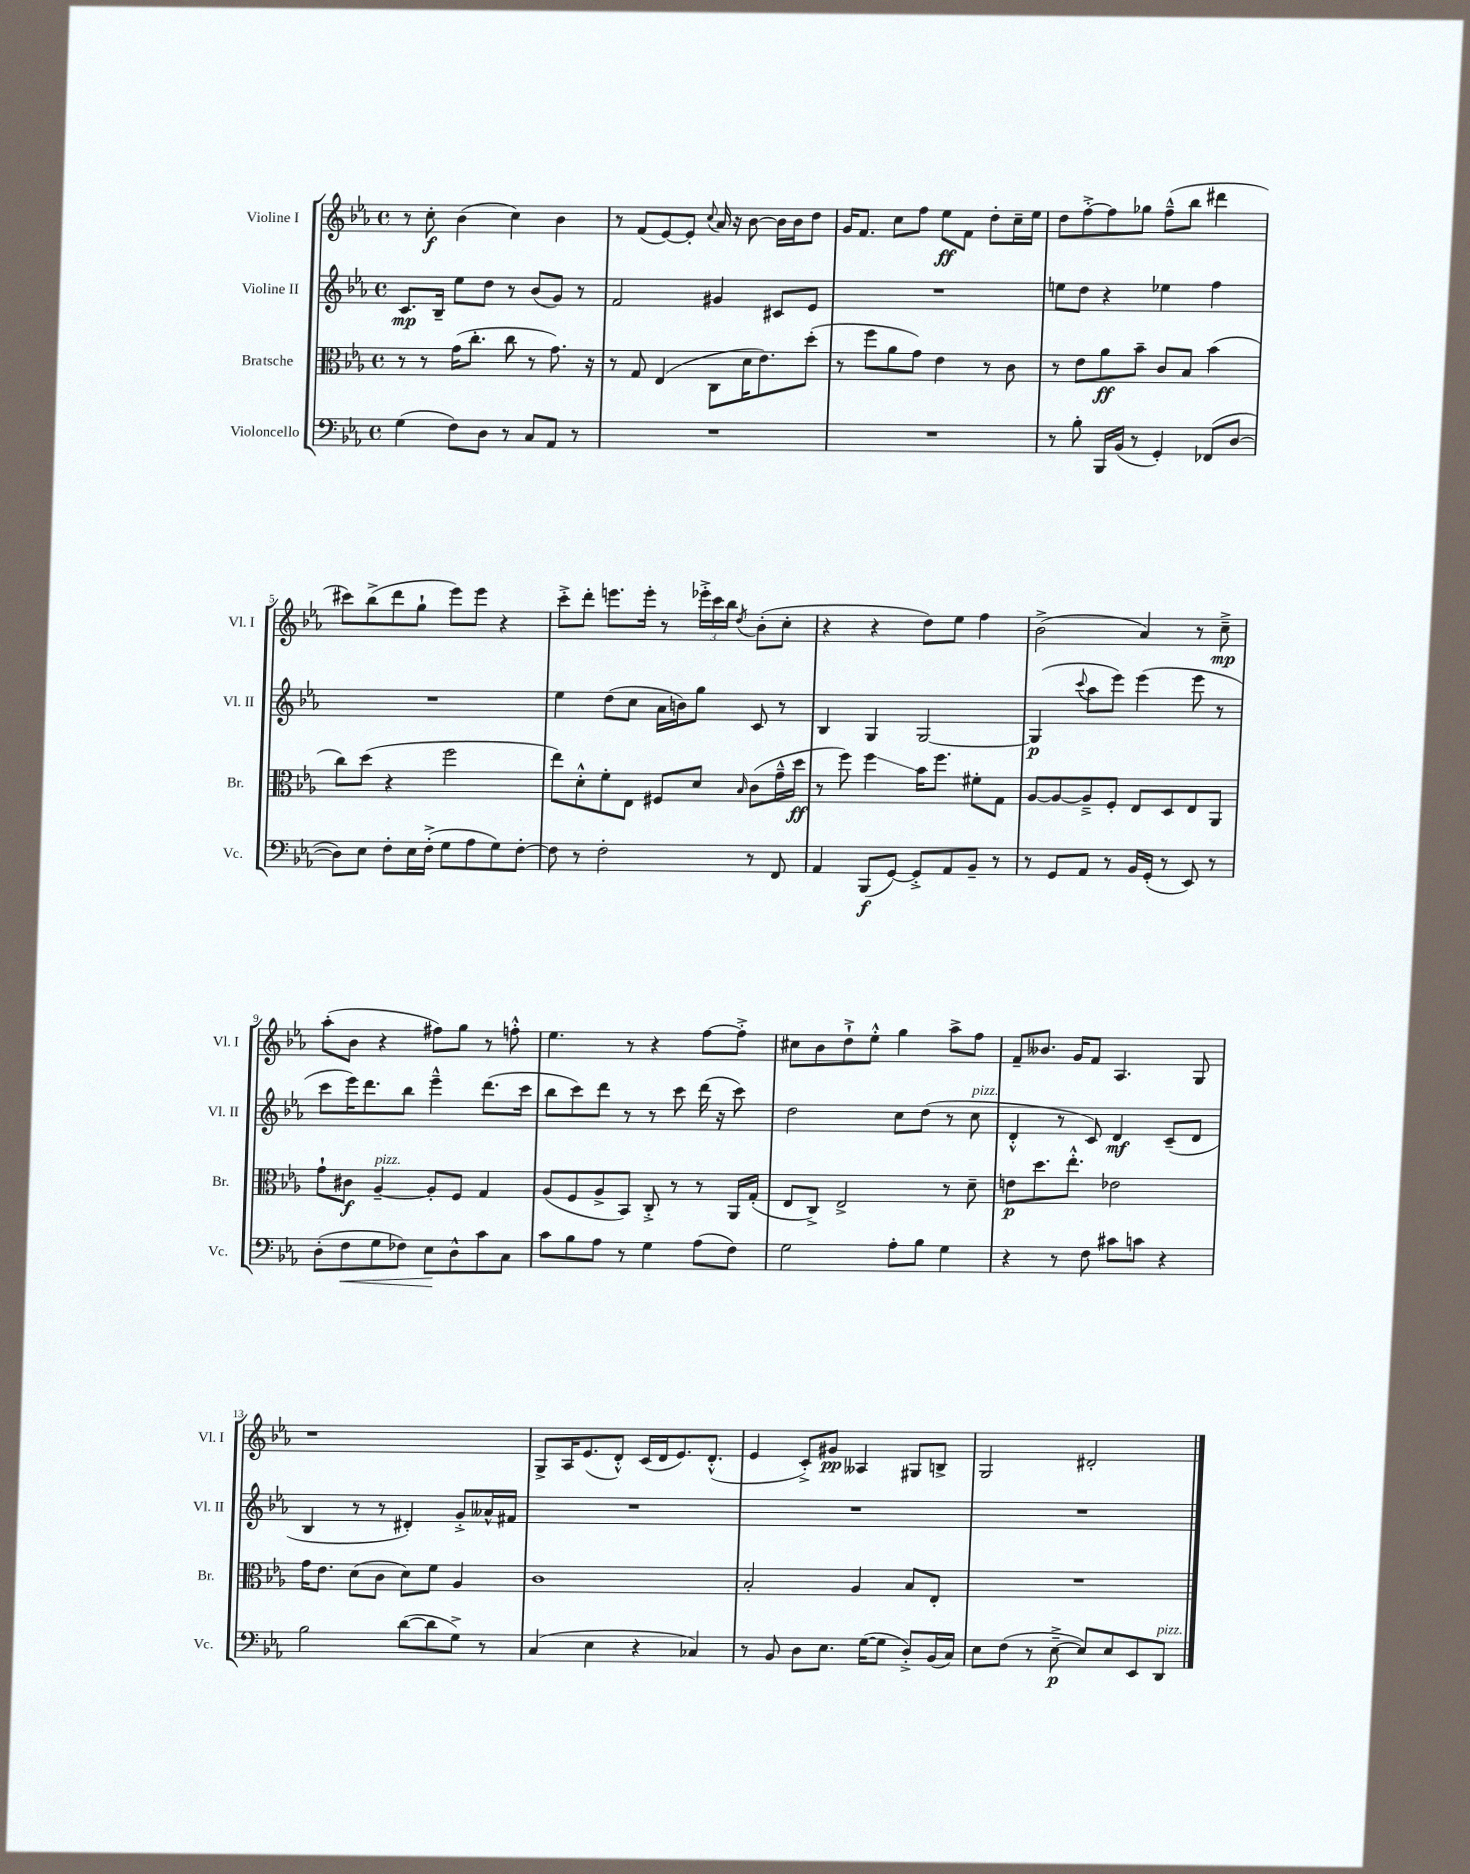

**kern	**kern	**kern	**kern
*staff4	*staff3	*staff2	*staff1
*clefF4	*clefC3	*clefG2	*clefG2
*k[b-e-a-]	*k[b-e-a-]	*k[b-e-a-]	*k[b-e-a-]
*M4/4	*M4/4	*M4/4	*M4/4
*met(c)	*met(c)	*met(c)	*met(c)
(4G	8r	8.c	8r
.	8r	.	8cc'
.	.	16B-~	.
8F)	(16g	8ee-	(4b-
.	8.cc'	.	.
8D	.	8dd	.
8r	8cc	8r	4cc)
8C	8r	(8b-	.
8AA-	8.g)	8g)	4b-
8r	.	8r	.
.	16r	.	.
=	=	=	=
1r	8r	2f	8r
.	8G	.	(8f
.	(4E-	.	[8e-)
.	.	.	8e-']
.	.	.	8qqcc
.	8C	4g#	16a-
.	.	.	16r
.	16d	.	[8b-
.	8.e-)	.	.
.	.	8c#	16b-]
.	.	.	16b-
.	(8dd'	8e-	8dd
=	=	=	=
1r	8r	1r	16g
.	.	.	8.f
.	8ff	.	.
.	8a-	.	8cc
.	8g)	.	8ff
.	4e-	.	8ee-
.	.	.	8f
.	8r	.	8dd'
.	8c	.	16cc~
.	.	.	16ee-
=	=	=	=
8r	8r	8ee	8dd
8B-'	8e-	8dd	[8ff'^
16BBB-	8a-	4r	8ff]
(16BB-	.	.	.
8r	8b-~	.	8gg-
4GG')	8c	4ee-	(8ff~^^
.	8B-	.	8bb-
(8FF-	(4b-	4ff	4ddd#
[8D	.	.	.
=	=	=	=
8D])	8cc)	1r	8ccc#)
8E-	(8dd	.	(8bb-^
8F'	4r	.	8ddd
16E-	.	.	8gg`
(16F'^	.	.	.
8G	2ff	.	8eee-)
8A-	.	.	8eee-
8G)	.	.	4r
[8F'	.	.	.
=	=	=	=
8F]	8ee-)	4ee-	8ccc'^
8r	8d'^^	.	8ddd'
2F'	8f'	(8dd	8.eee
.	8E-	8cc	.
.	.	.	16eee'
.	8F#	16a-	8r
.	.	16b)	.
.	8d	8gg	24eee-'^
.	.	.	24ccc
.	.	.	24bb-
.	16qqB-	.	8qdd
8r	(8c	8c	(8b-'
8FF	16g~^^	8r	8cc'
.	16dd	.	.
=	=	=	=
4AA-	8r	4B-	4r
.	8ff)	.	.
(8BBB-	4ff	4G	4r
[8GG)	.	.	.
8GG'^]	16b-	[2G	8dd)
.	8.ff	.	.
8AA-	.	.	8ee-
8BB-~	8f#'	.	4ff
8r	8G	.	.
=	=	=	=
8r	[8A-	(4G]	(2b-^
8GG	8A-_	.	.
.	.	8qqccc	.
8AA-	8A-~^]	8aa-	.
8r	8F'	8eee-)	.
16BB-	8E-	(4eee-	4a-)
(16GG'	.	.	.
8r	8D	.	.
8EE-)	8E-	8eee-	8r
8r	8AA-	8r	8cc~^
=	=	=	=
(8D'	8g`	8ccc	(8aa-'
8F	8c#	16eee-)	8b-
.	.	8.ddd	.
8G	[4A-~	.	4r
8F-)	.	8bb-	.
8E-	8A-']	4eee-~^^	8ff#)
8D^^	8F	.	8gg
8c	4G	(8.ddd	8r
8C	.	.	8ff'^^
.	.	16ccc	.
=	=	=	=
8c	(8A-	8bb-	4.ee-
8B-	8F	8ccc)	.
8A-	8A-^	8ddd	.
8r	8BB-)	8r	8r
4G	8C'^	8r	4r
.	8r	8ccc	.
(8A-	8r	(16ddd	[8ff
.	.	16r	.
8F)	16AA-	8ccc)	8ff'^]
.	(16G'	.	.
=	=	=	=
2G	8E-	2dd	8cc#
.	8C^)	.	8b-
.	2E-^	.	8dd`^
.	.	.	8ee-'^^
8A-'	.	8cc	4gg
8B-	.	(8dd	.
4G	8r	8r	8aa-^
.	8d~	8cc	8ff
=	=	=	=
4r	8e	4d'^^	8f~
.	8.dd	.	8.b--
8r	.	8r	.
.	8.ee-'^^	.	16g
8F	.	8c)	8f
8c#	2e-	4d	4.A-
8c	.	.	.
4r	.	(8c~	.
.	.	8d	8G
=	=	=	=
2B-	16g	4B-	1r
.	8.e-	.	.
.	(8d	8r	.
.	8c	8r	.
([8d	8d)	4d#')	.
8d]	8f	.	.
8G^)	4A-	8g'^	.
8r	.	16a--^^	.
.	.	16f#	.
=	=	=	=
(4C	1c	1r	8G^
.	.	.	16A-
.	.	.	(8.e-
4E-	.	.	.
.	.	.	8d'^^)
4r	.	.	(16c
.	.	.	16d
.	.	.	8.e-)
4C-)	.	.	.
.	.	.	(8.d'^^
=	=	=	=
8r	2B-'	1r	4e-
8BB-	.	.	.
8D	.	.	8c'^)
8.E-	.	.	8g#
.	4A-	.	4A--
([16G	.	.	.
8G]	.	.	.
8D'^)	8B-	.	8G#
(16BB-	8E-'	.	8B^
16C)	.	.	.
=	=	=	=
8E-	1r	1r	2G
(8F	.	.	.
8r	.	.	.
[8E-~^	.	.	.
8E-])	.	.	2d#'
8E-	.	.	.
8EE-	.	.	.
8DD	.	.	.
==	==	==	==
*-	*-	*-	*-
